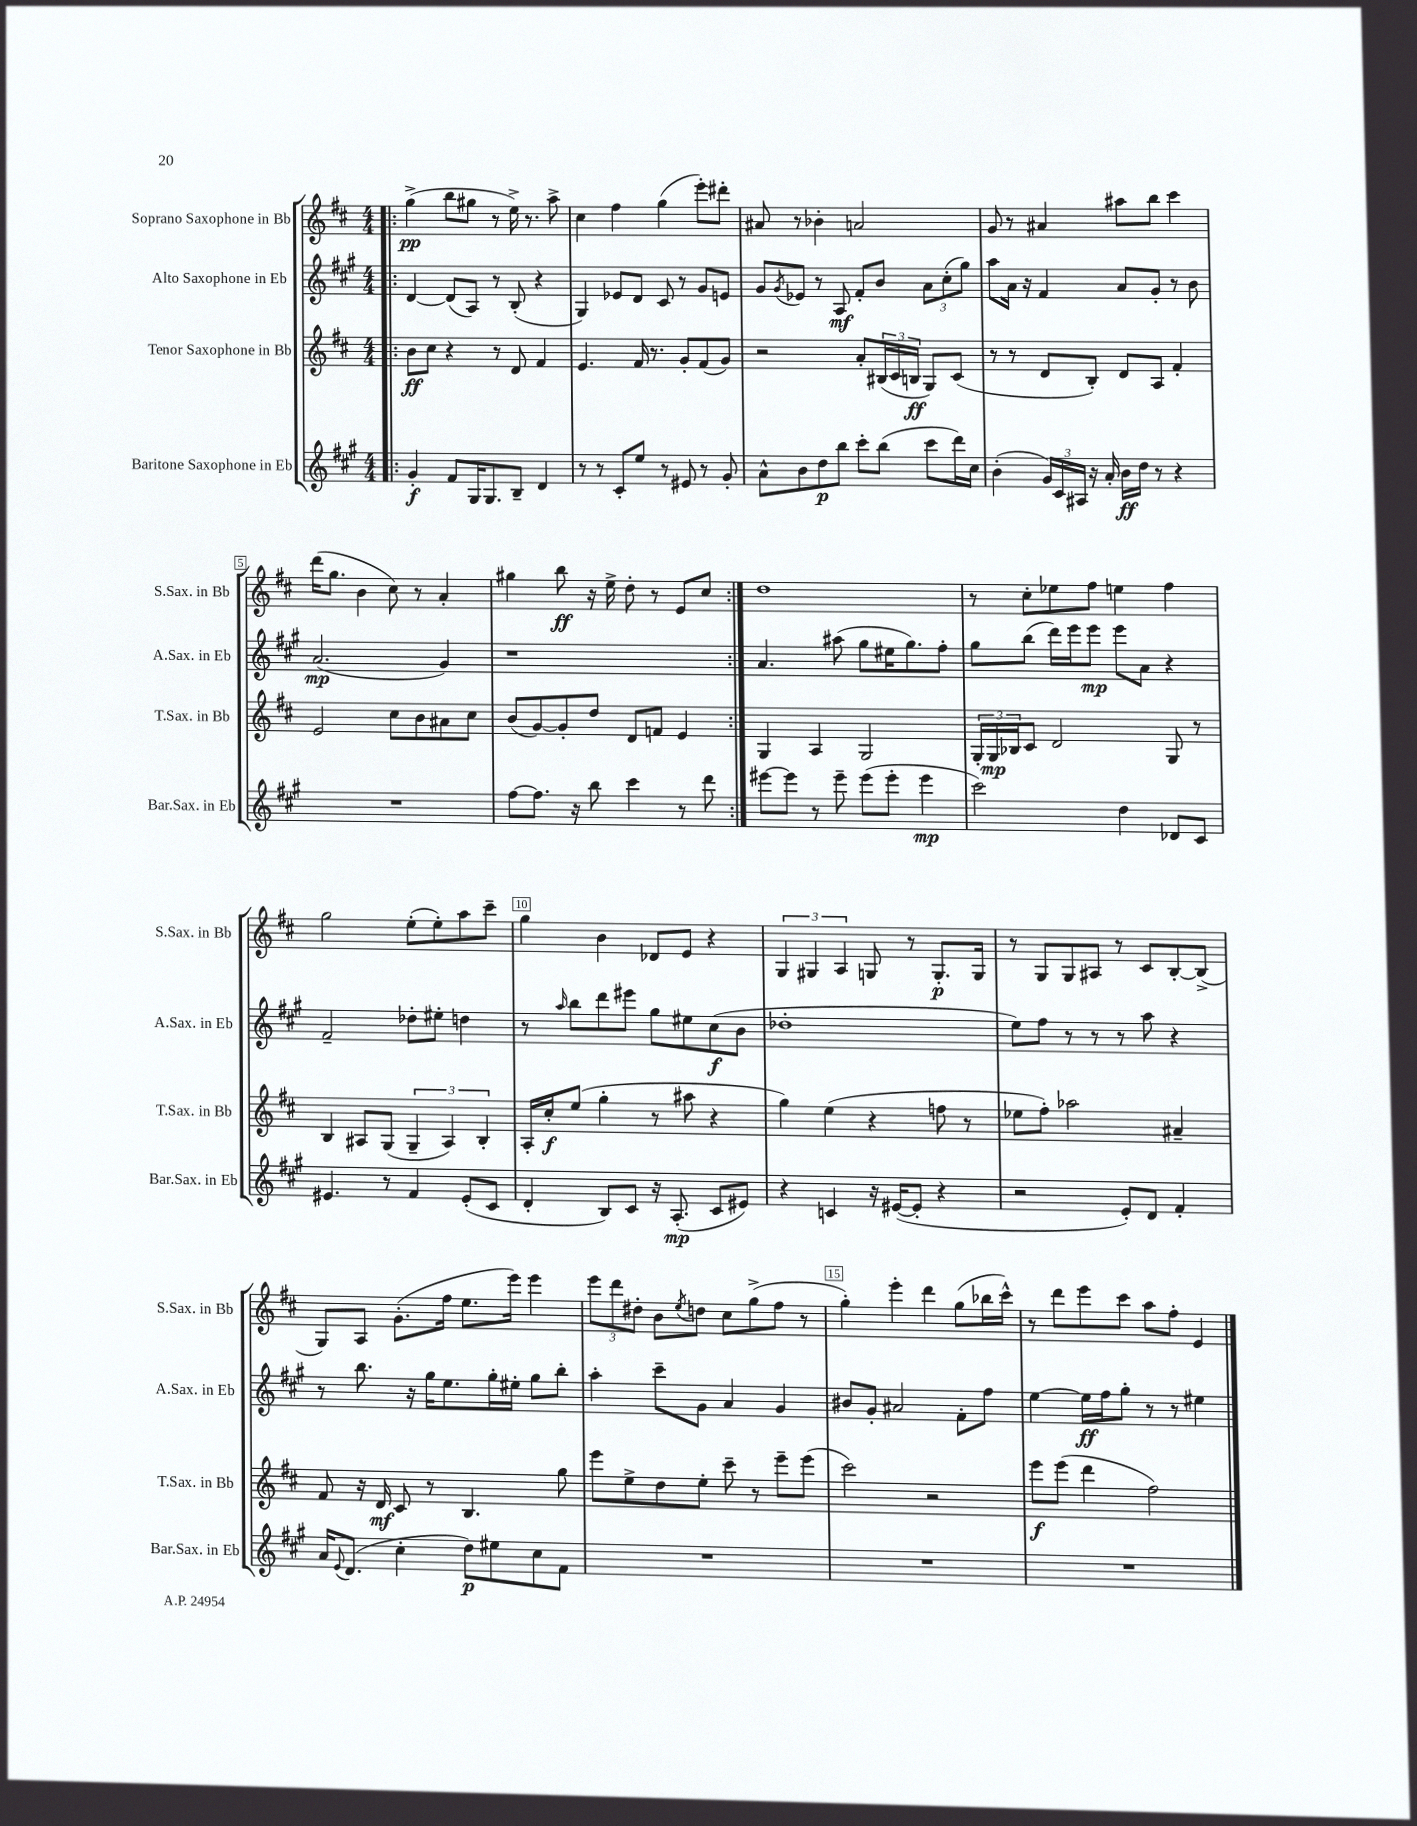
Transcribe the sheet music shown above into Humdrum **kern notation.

**kern	**kern	**kern	**kern
*staff4	*staff3	*staff2	*staff1
*clefG2	*clefG2	*clefG2	*clefG2
*k[f#c#g#]	*k[f#c#]	*k[f#c#g#]	*k[f#c#]
*M4/4	*M4/4	*M4/4	*M4/4
=!|:	=!|:	=!|:	=!|:
4g#'	8b	[4d	(4gg^
.	8cc#	.	.
8f#	4r	(8d]	8bb
16G#	.	8A)	8gg#
8.G#	.	.	.
.	8r	8r	8r
8B~	8d	(8B'	16ee^)
.	.	.	8.r
4d	4f#	4r	.
.	.	.	8aa^
=	=	=	=
8r	4.e	4G#)	4cc#
8r	.	.	.
8c#'	.	8e-	4ff#
8ee	16f#	8d	.
.	8.r	.	.
8r	.	8c#	(4gg
8e#	8g'	8r	.
8r	(8f#	8g#	8eee')
8g#'	8g)	8e	8ddd#'
=	=	=	=
8a^^	2r	8g#	8a#
.	.	8qg#	.
8b	.	8e-	8r
8dd	.	8r	4b-'
8bb	.	8A	.
8ccc#'	8a'	8f#'	2a
(8bb	(24B#	8b	.
.	24c#	.	.
.	24B	.	.
8ccc#	8G)	12a	.
.	.	(12cc#'	.
16ddd)	(8c#	.	.
.	.	12gg#)	.
16cc#	.	.	.
=	=	=	=
(4b'	8r	8aa	8g
.	8r	16a	8r
.	.	16r	.
24g#)	8d	4f#	4a#
24c#	.	.	.
24A#	.	.	.
16r	8B')	.	.
16a'	.	.	.
16b	8d	8a	8aa#
16dd	.	.	.
8r	8A	8g#'	8bb
4r	4f#'	8r	4ccc#
.	.	8b	.
=	=	=	=
1r	2e	(2.a	(16ddd
.	.	.	8.gg
.	.	.	4b
.	8cc#	.	8cc#)
.	8b	.	8r
.	8a#	4g#)	4a'
.	8cc#	.	.
=	=	=	=
[8ff#	(8b	1r	4gg#
8.ff#]	[8g)	.	.
.	8g']	.	8bb
16r	.	.	.
8bb	8dd	.	16r
.	.	.	16ee^
4ccc#	8d	.	8dd'
.	8f	.	8r
8r	4e	.	8e
8ddd	.	.	8cc#
=:|!	=:|!	=:|!	=:|!
[8eee#	4G	4.a	1dd
8eee#]	.	.	.
8r	4A	.	.
8eee#~	.	(8aa#	.
(8eee#	2G	8gg#	.
8eee#'	.	16ee#	.
.	.	8.gg#)	.
4eee#	.	.	.
.	.	8ff#'	.
=	=	=	=
2ccc#)	24G'	8gg#	8r
.	24G	.	.
.	24B-	.	.
.	8c#	(8bb	8cc#'
.	2d	16ddd)	8ee-
.	.	16eee	.
.	.	8eee	8ff#
4dd	.	8eee	4ee
.	.	8a	.
8d-	8G	4r	4ff#
8c#	8r	.	.
=	=	=	=
4.e#	4B	2f#~	2gg
.	8A#	.	.
8r	(8G	.	.
4f#	6G~	8dd-'	(8ee'
.	.	8ee#'	8ee')
.	6A#)	.	.
(8e#'	.	4dd	8aa
.	6B'	.	.
8c#	.	.	8ccc#~
=	=	=	=
4d'	16A'	8r	4gg
.	16cc#'	.	.
.	.	16qqaa	.
.	(8ee	8bb	.
8B)	4gg'	8ddd	4b
8c#	.	8eee#	.
16r	8r	8gg#	8d-
(8.A'	.	.	.
.	8aa#	8ee#	8e
8c#	4r	(8cc#	4r
8e#)	.	8b	.
=	=	=	=
4r	4gg)	1dd-'	6G
.	.	.	6G#
4c	(4ee	.	.
.	.	.	6A
16r	4r	.	8G
([16e#	.	.	.
8e#']	.	.	8r
4r	8ff	.	8.G'
.	8r	.	.
.	.	.	16G
=	=	=	=
2r	8ee-	8ee)	8r
.	8ff#')	8ff#	8G
.	2aa-	8r	8G
.	.	8r	8A#
8e')	.	8r	8r
8d	.	8aa	8c#
4f#'	4a#~	4r	[8B'
.	.	.	(8B^]
=	=	=	=
16a	8f#	8r	8G)
8qqe	.	.	.
(8.d	.	.	.
.	16r	8.bb	8A
.	16d	.	.
4cc#'	8c#	.	(8.g'
.	.	16r	.
.	8r	16gg#	.
.	.	8.ee	16ff#
8dd)	4.B	.	8.ee
8ee#	.	16gg#'	.
.	.	16ee#'	16eee)
8cc#	.	8gg#	4eee
8f#	8gg	8bb'	.
=	=	=	=
1r	8eee	4aa'	12eee
.	.	.	12ddd
.	8ee^	.	.
.	.	.	12dd#'
.	8dd	8ccc#~	8b
.	.	.	8qee
.	8ee'	8g#	8dd
.	8ccc#~	4a	8cc#
.	8r	.	(8gg^
.	8eee~	4g#	8ff#
.	(8eee	.	8r
=	=	=	=
1r	2ccc#)	8b#	4gg')
.	.	8g#'	.
.	.	2a#	4eee'
.	2r	.	4ddd
.	.	8f#'	(8gg
.	.	8ff#	16bb-
.	.	.	16ccc#^^)
=	=	=	=
1r	8eee	[4ee	8r
.	(8eee	.	8ddd
.	4ddd	16ee]	8eee
.	.	16ff#	.
.	.	8gg#'	8ccc#
.	2ff#)	8r	8aa
.	.	8r	8ff#'
.	.	4ee#	4e
==	==	==	==
*-	*-	*-	*-
